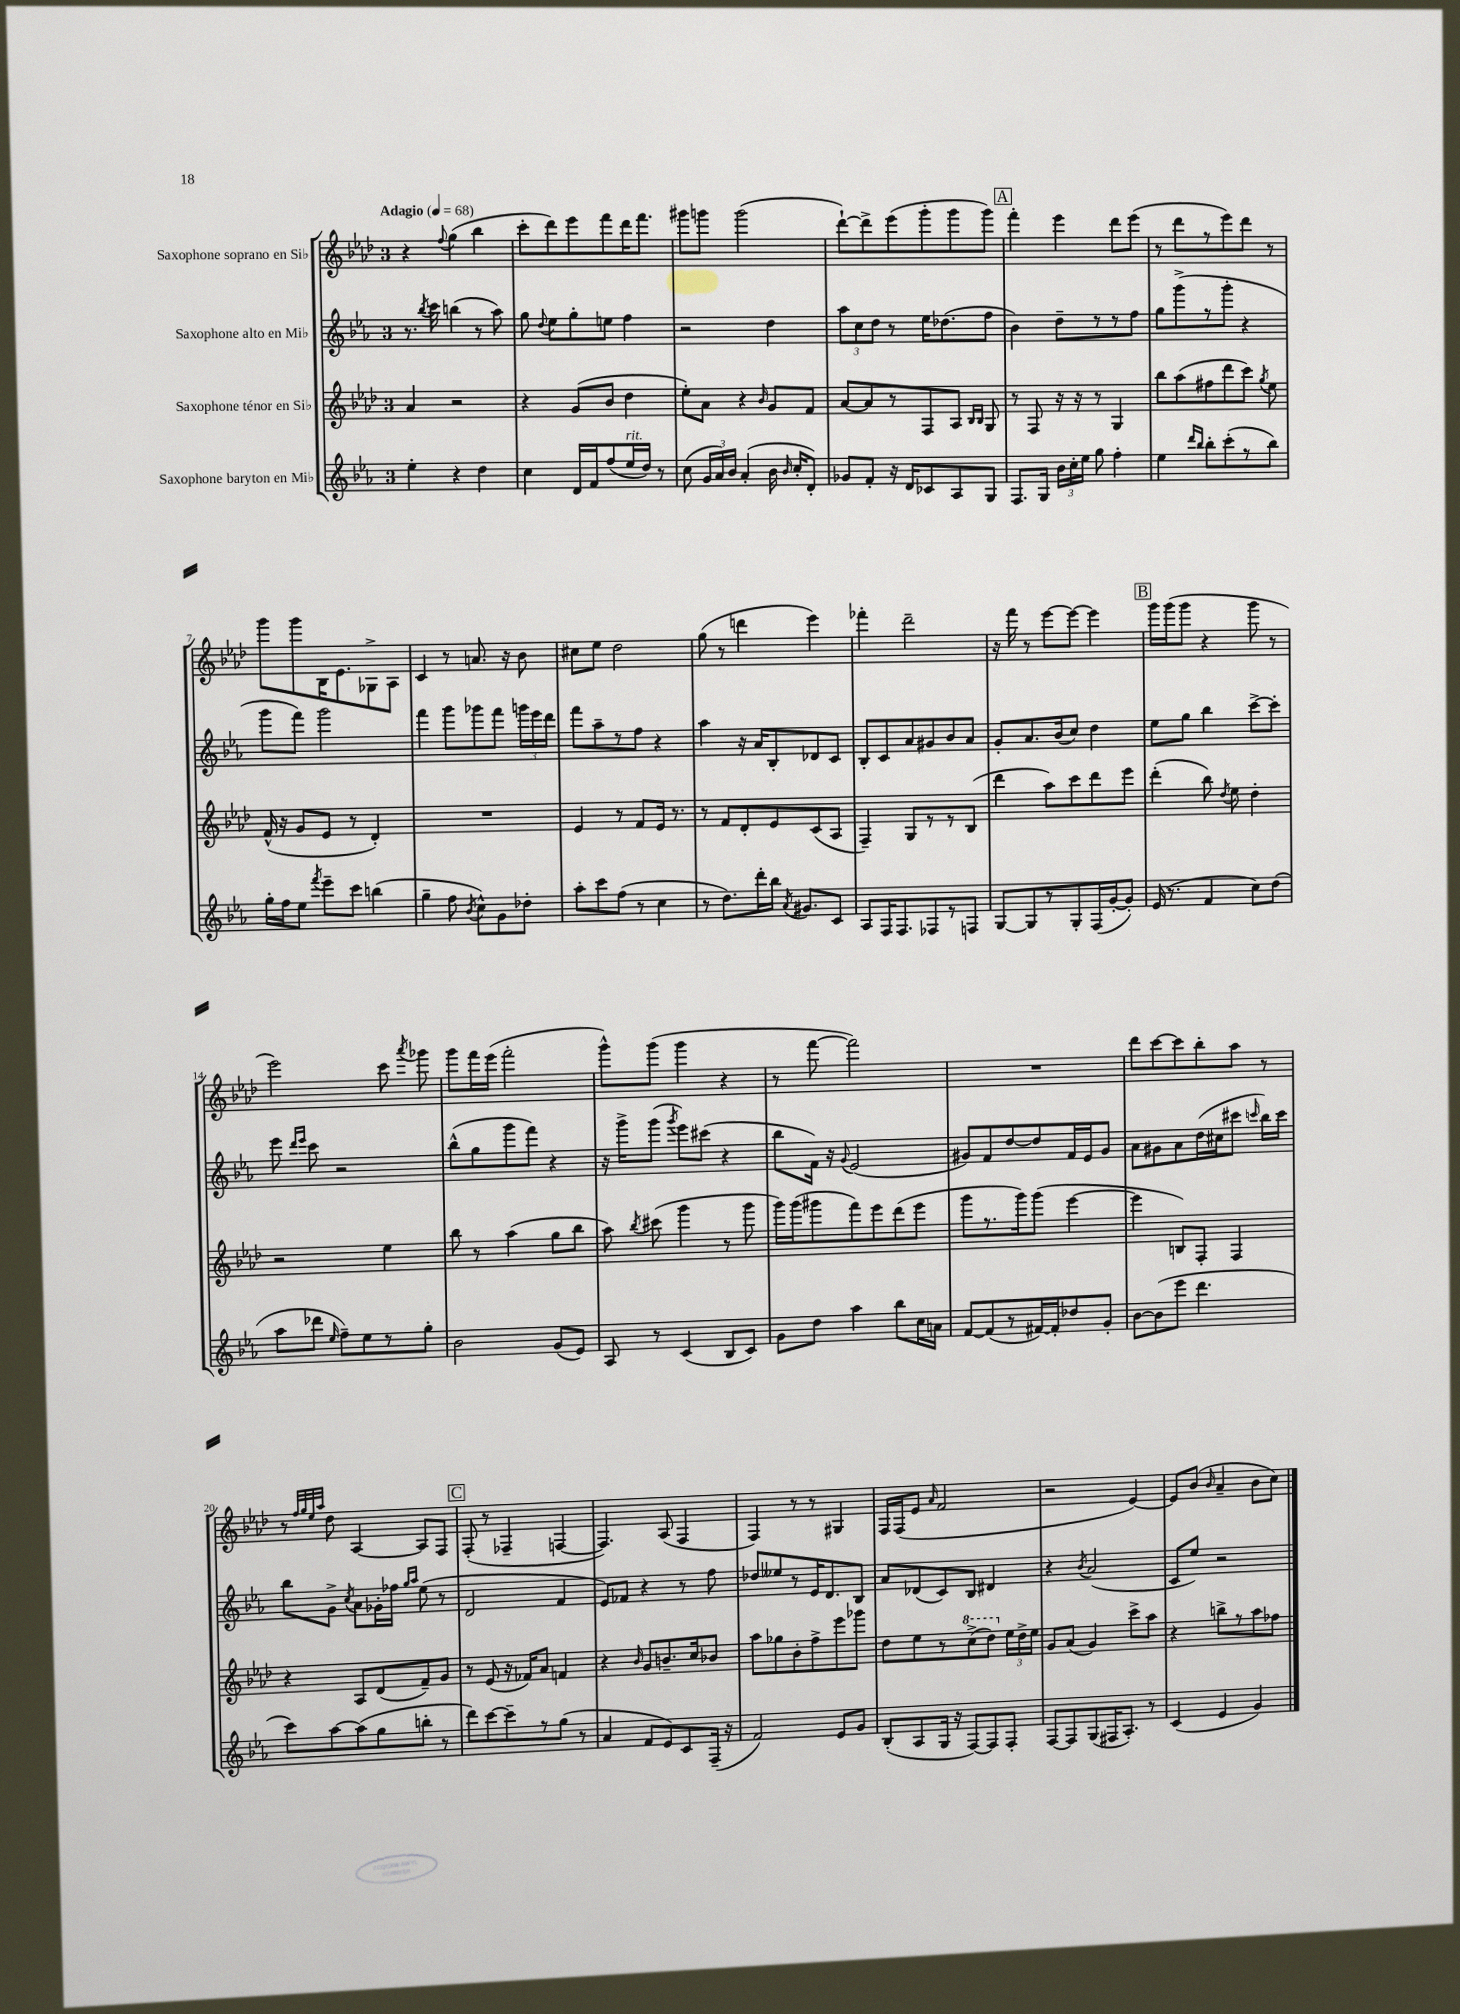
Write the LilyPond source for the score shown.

<<
\new StaffGroup <<
\new Staff = "s0" \with { instrumentName = "Saxophone soprano en Sib" } {
    \clef treble \key aes \major \once \override Staff.TimeSignature.style = #'single-digit \time 3/4 \tempo "Adagio" 4 = 68
    \autoBeamOff r4 \appoggiatura { f''8 } g''4( bes''4 |
    c'''8[-. des'''8) ees'''8 f'''8 des'''16 f'''8.] |
    gis'''8[ g'''8] g'''2( |
    des'''8[~-!) des'''8-> ees'''8( g'''8-. g'''8 g'''8]) |
    \mark \markup { \box "A" } f'''4-. ees'''4 des'''8[ ees'''8]( |
    r8 des'''8[ r8 ees'''8) des'''8] r8 |
    g'''8[ g'''8 bes16 ees'8. ges8-> aes8] |
    c'4 r8 a'8. r16 bes'8 |
    cis''8[ ees''8] des''2 |
    g''8( r8 d'''4 ees'''4) |
    fes'''4-. des'''2-- |
    r16 f'''16 r8 ees'''8[~ ees'''8]~ ees'''4 |
    \mark \markup { \box "B" } g'''16[ g'''16( g'''8] r4 g'''8 r8 |
    ees'''2) c'''8 \acciaccatura { aes'''8 } ges'''8 |
    g'''8[ f'''16 ees'''16]( f'''2-. |
    g'''8[-^) g'''8]( g'''4 r4 |
    r8 f'''8~ f'''2) |
    R2. |
    des'''8[ c'''8~ c'''8 bes''8-. aes''8] r8 |
    r8 \grace { f''32[ g''32 ees''32 aes''32] } des''8 aes4~ aes8[ f8] |
    \mark \markup { \box "C" } f8-.( r8 fes4-- f4~ |
    f4.) aes8( f4 |
    f4) r8 r8 gis4 |
    f16[ f16( ees'8] \grace { aes'16 } f'2 |
    r2 ees'4~) |
    ees'8[ bes'8]( \grace { bes'16 } aes'4-- bes'8[ c''8]) \bar "|." |
}
\new Staff = "s1" \with { instrumentName = "Saxophone alto en Mib" } {
    \clef treble \key ees \major \once \override Staff.TimeSignature.style = #'single-digit \time 3/4
    \autoBeamOff r8. \acciaccatura { bes''8 } c'''16 b''4( r8 aes''8) |
    g''8 \appoggiatura { d''8 } ees''8[ g''8-. e''8] f''4 |
    r2 d''4 |
    \tuplet 3/2 { aes''8[ c''8 d''8] } r8 ees''16[ des''8.( f''8] |
    \mark \markup { \box "A" } bes'4) d''8[-- r8 r8 f''8] |
    g''8[ g'''8->( r8 g'''8]-. r4 |
    g'''8[ f'''8]) g'''2 |
    f'''4 g'''8[ ges'''8 f'''8] \tuplet 3/2 { g'''16[ ees'''16 d'''16] } |
    f'''8[ aes''8-- r8 f''8] r4 |
    aes''4 r16 aes'16[ bes8-. des'8 c'8] |
    bes8[-. c'8 aes'8 gis'8 bes'8 aes'8] |
    g'8[-. aes'8. bes'16( c''8]) d''4 |
    \mark \markup { \box "B" } ees''8[ g''8] bes''4 c'''8[~-> c'''8]-. |
    ees'''8 \grace { d'''16[ ees'''16] } c'''8 r2 |
    bes''8[-^( g''8 g'''8 f'''8]) r4 |
    r16 g'''16[-> g'''8]( \acciaccatura { g'''8 } ees'''8[) cis'''8]( r4 |
    bes''8[ f'16]) r16 \appoggiatura { g'8 } ees'2( |
    gis'8[) f'8 d''8~ d''8 f'16 ees'16 gis'8] |
    aes'8[ gis'8 aes'8 d''16( cis''16 cis'''8] \grace { c'''16 } bes''16[) c'''16] |
    bes''8[ g'8]-> \acciaccatura { c''8 } aes'8[ ges'16-. fes''16] \grace { g''16[ aes''16] } ees''8( r8 |
    \mark \markup { \box "C" } d'2 f'4 |
    ees'8[) fes'8] r4 r8 f''8 |
    des''8[ eeses''8 r8 ees'16 d'8. bes8] |
    aes'8[ des'8( c'8) bes8] dis'4 |
    r4 \acciaccatura { bes'8 } aes'2( |
    c'8[ ees''8]) r2 \bar "|." |
}
\new Staff = "s2" \with { instrumentName = "Saxophone ténor en Sib" } {
    \clef treble \key aes \major \once \override Staff.TimeSignature.style = #'single-digit \time 3/4
    \autoBeamOff aes'4 r2 |
    r4 g'8[( bes'8] des''4 |
    ees''8[-.) aes'8] r4 \grace { bes'16 } g'8[ f'8] |
    aes'8[~ aes'8 r8 f8 aes8] \grace { bes16[ bes16] } g8 |
    \mark \markup { \box "A" } r8 f8 r16 r16 r8 g4 |
    bes''8[ aes''8( fis''8 des'''8 c'''8]) \acciaccatura { g''8 } ees''8 |
    f'16-^( r16 g'8[ ees'8] r8 des'4-.) |
    R2. |
    ees'4 r8 f'8[ ees'16] r8. |
    r8 f'8[ des'8-. ees'8 c'8( aes8] |
    f4--) g8[ r8 r8 bes8]( |
    des'''4 aes''8[) c'''8 des'''8 ees'''8] |
    \mark \markup { \box "B" } des'''4-.( bes''8) \acciaccatura { des''8 } ees''8 des''4-. |
    r2 ees''4 |
    bes''8 r8 aes''4( g''8[ bes''8] |
    aes''8) \acciaccatura { bes''8 } cis'''8( g'''4 r8 g'''8 |
    g'''16[) g'''16( gis'''8 f'''8) ees'''8 des'''8( ees'''8] |
    g'''8[ r8. g'''16) g'''8]( ees'''4~ |
    ees'''4 b8[) f8]-. f4 |
    r4 aes8[ des'8( f'8--) g'8] |
    \mark \markup { \box "C" } r8 ees'8( r16 fes'16[) aes'8] f'4 |
    r4 \grace { bes'16 } g'8[ b'8.-- c''16 bes'8] |
    aes''8[ ges''8 bes'8-. f''8-> ees'''8 ges'''8] |
    des''8[ ees''8 r8 \ottava #1 c'''8->( des'''8]) \ottava #0 \tuplet 3/2 { ees''16[ des''16-> ees''16] } |
    g'8[ aes'8]( g'4) c'''8[-> aes''8] |
    r4 b''8[-> r8 aes''8 fes''8] \bar "|." |
}
\new Staff = "s3" \with { instrumentName = "Saxophone baryton en Mib" } {
    \clef treble \key ees \major \once \override Staff.TimeSignature.style = #'single-digit \time 3/4
    \autoBeamOff ees''4-. r4 d''4 |
    c''4 d'16[ f'16 f''8( ees''16^\markup { \italic "rit." } d''16]) r8 |
    c''8( \tuplet 3/2 { g'16[ aes'16) bes'16] } aes'4-.( bes'16 \grace { bes'16 } c''16[-. d'8]-.) |
    ges'8[ f'8]-. r16 d'16[ ces'8 aes8 g8] |
    \mark \markup { \box "A" } f8.[ g16] \tuplet 3/2 { bes'16[ c''16-. ees''16] } g''8 f''4-. |
    ees''4 \grace { d'''16[ bes''16] } bes''8[-. c'''8-.( r8 bes''8]) |
    g''16[-. f''16 ees''8] \acciaccatura { f'''8 } ees'''8[-- c'''8] b''4( |
    g''4-- f''8 \acciaccatura { bes'8 } c''8[-^) g'8 des''8]-. |
    aes''8[-. c'''8 f''8]( r8 c''4 |
    r8 d''8.[) d'''16-. bes''16] \acciaccatura { aes'8 } gis'8.[ c'8] |
    aes8[ f16 f8. fes8 r8 f8] |
    g8[~ g8 r8 g8-. f16( g'16~-. g'8]-.) |
    \mark \markup { \box "B" } ees'16( r8. f'4 c''8[) d''8]( |
    aes''8[ des'''8] \grace { ees''16 } f''8[--) ees''8 r8 g''8]-. |
    bes'2 g'8[( ees'8]) |
    aes8 r8 c'4( bes8[ c'8]) |
    g'8[ d''8] aes''4 bes''8[ c''16 a'16] |
    f'8[~ f'8( r8 fis'16~) fis'16-. des''8 g'8]-. |
    bes'8[~ bes'8( ees'''8] d'''4. |
    c'''8[) aes''8~ aes''8( g''8 b''8]-. r8 |
    \mark \markup { \box "C" } d'''8[) c'''8~ c'''8-- r8 g''8]( r8 |
    aes'4 f'8[ ees'8) c'8 f16]--( r16 |
    f'2) ees'8[ g'8] |
    bes8[-.( aes8 g16] r16 f8[~) f8 f8]-. |
    f8[~ f8 g8( fis16 aes8.]-.) r8 |
    c'4( ees'4 g'4) \bar "|." |
}
>>
>>
